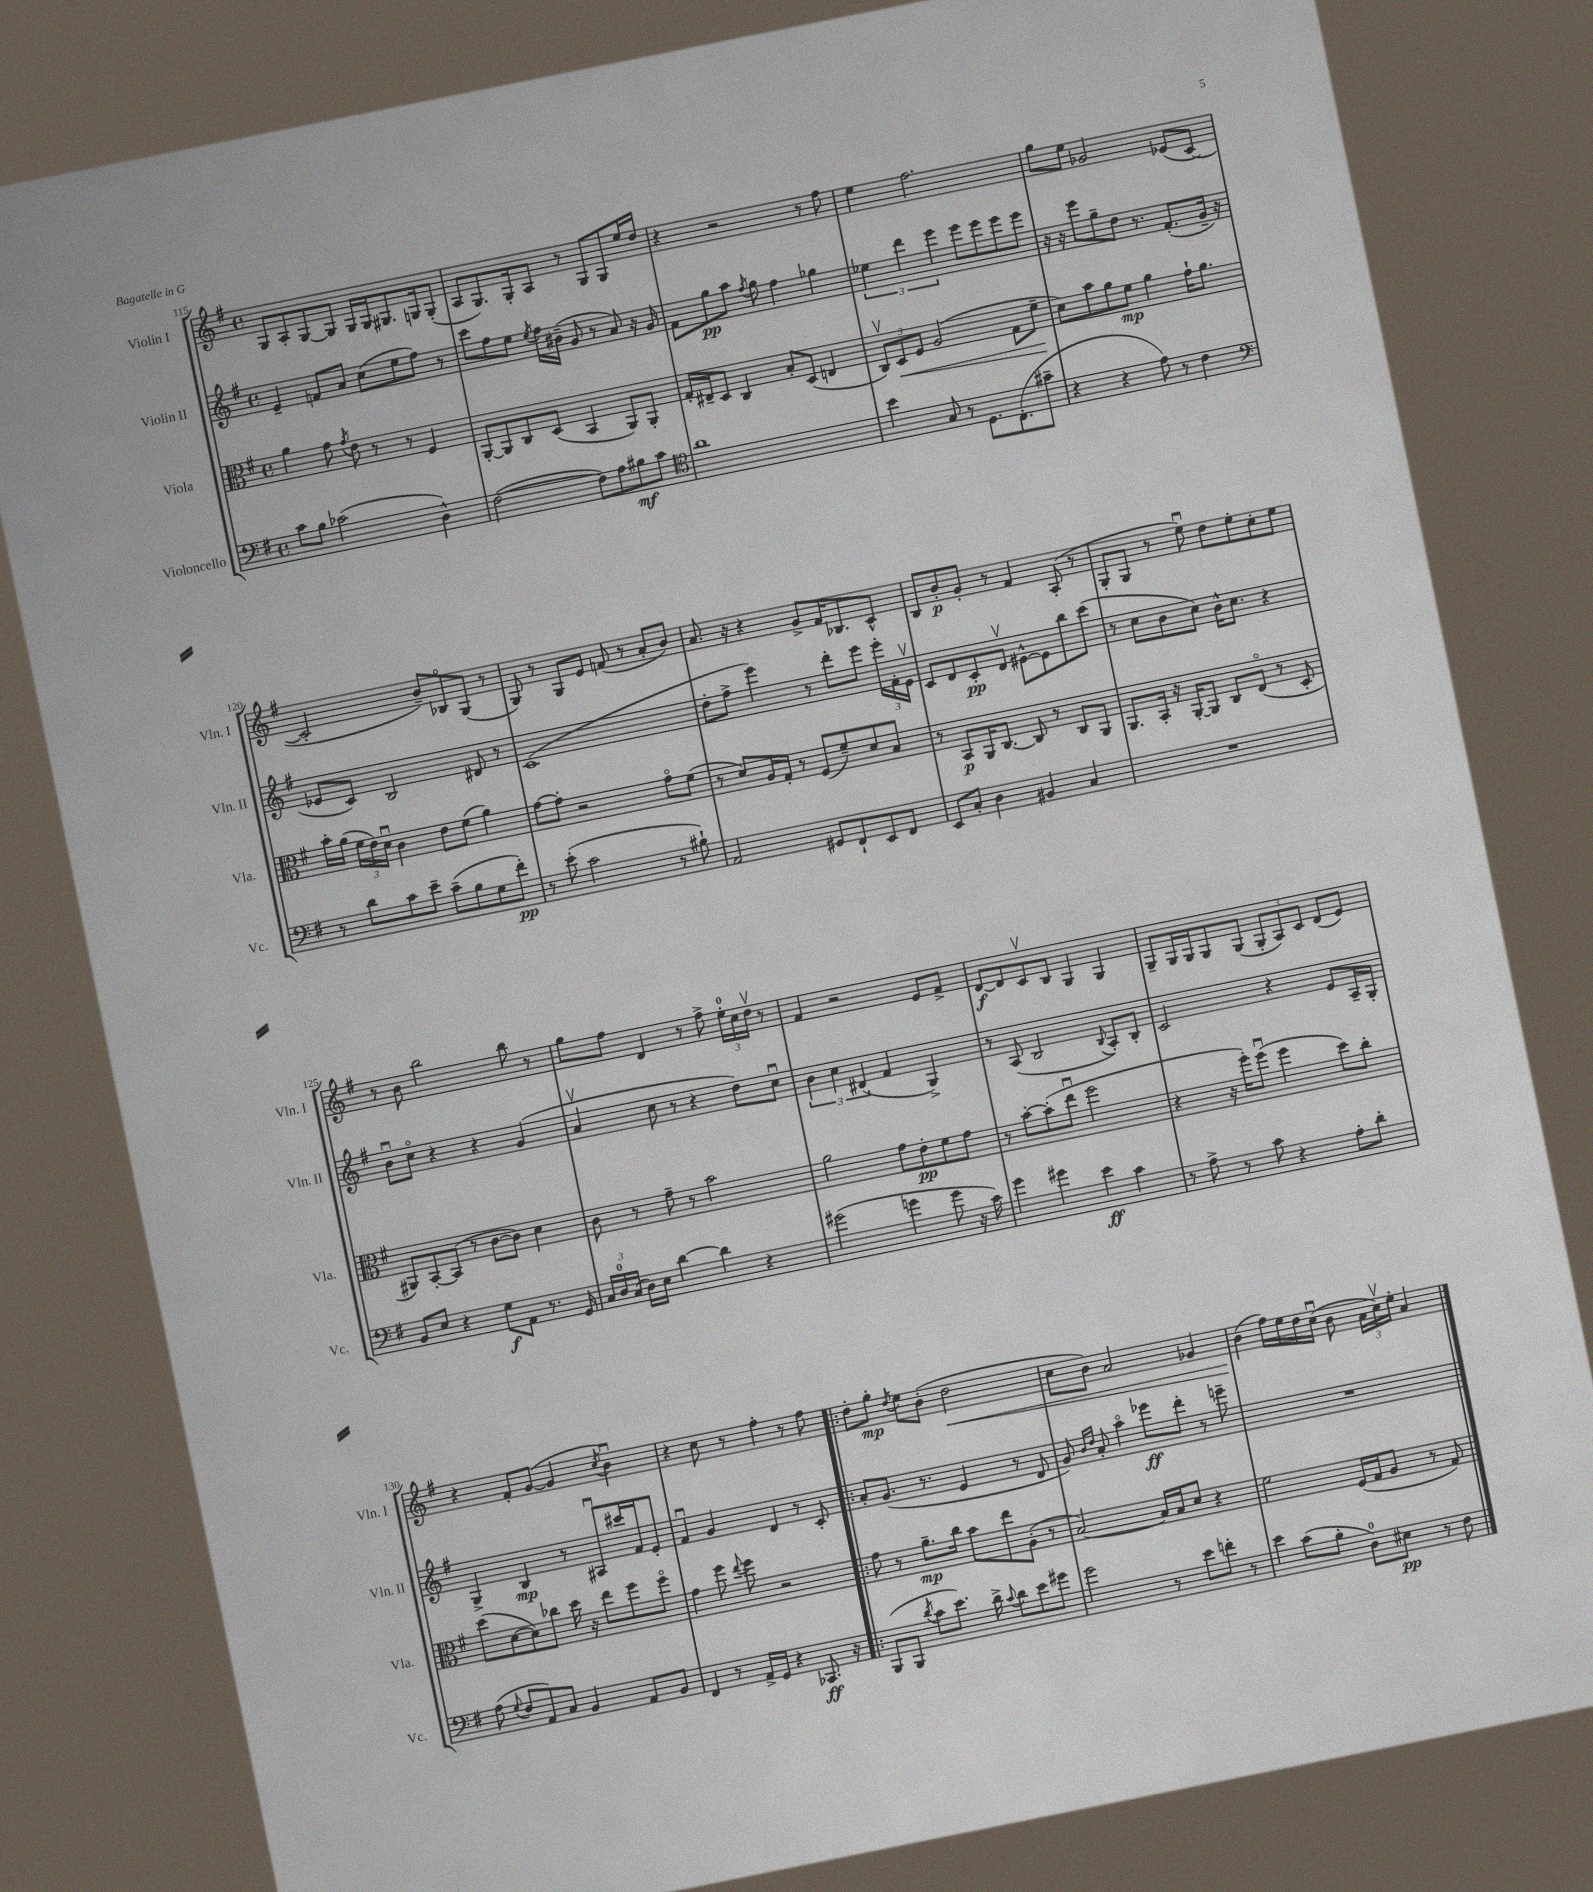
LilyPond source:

<<
\new StaffGroup <<
\new Staff = "s0" \with { instrumentName = "Violin I" shortInstrumentName = "Vln. I" } {
    \clef treble \key g \major \defaultTimeSignature \time 4/4
    \autoBeamOff g8[ a8-. g8~ g8] g16[ g16 gis8. g16 g8]-.( |
    a8[ g8.) g16-. a8] r8 g8[ g8 e''16 d''16] |
    r4 r2 r8 fis''8 |
    e''4 fis''2. |
    g''8[ e''8] ges'2 ees'8[( c'8]~ |
    c'2-. b'8[--) bes8\flageolet g8]( r8 |
    g8) r8 g8[ e'8] f'8( r8 a'8[-. b'8]) |
    a'8. r16 r4 g'8[-> fis'16 bes8. c'8]-^ |
    b8[ b'8-.\p g'8]-. r8 fis'4 a8-.( r8 |
    g8[-. g8] r8 e''8\downbow) d''8[ e''8-. c''8-. e''8] |
    r8 b'8 b''2 b''8 r8 |
    g''8[ fis''8] d'4 r8 fis''8-> \tuplet 3/2 { e''16[-0-. c''16 d''16]\upbow } r8 |
    fis'4 r2 e'8[ fis'8]-> |
    d'8[~\f d'8 c'8\upbow b8] g4 g4 |
    g8[-- g16 g16 g8 g8]( \tuplet 3/2 { g8[-. a8) c'8] } d'8[( e'8]) |
    r4 fis'8[-. g'8]~( g'4 \acciaccatura { c''8 } b'4\downbow) |
    r4 c''8 r8 fis''4-. r8 fis''8 |
    \bar ".|:" d''8[-. g''8]-.\mp \acciaccatura { d''8 } e''8[ b'8]-.( d''2\< |
    c''8[ b'8]) a'2 ges'4 |
    b'4\!( fis''16[) e''16 d''16 c''16]\downbow( b'8 \tuplet 3/2 { a'16[ c''16\upbow) e''16]-. } a'4 \bar "|." |
}
\new Staff = "s1" \with { instrumentName = "Violin II" shortInstrumentName = "Vln. II" } {
    \clef treble \key g \major \defaultTimeSignature \time 4/4
    \autoBeamOff e'4-- f'8[ a'8] c''8[( e''8 fis''8]) r8 |
    c'''8[ fis''8 e''8] \acciaccatura { e''8 } fis''16[ bis'16]--( g'8 r8 a'8) r16 g'16 |
    fis'8[ g''8\pp a''8] \acciaccatura { fis''8 } g''8 fis''4 ges''4 |
    \tuplet 3/2 { ees''4 d'''4 e'''4 } e'''8[ e'''8 e'''8 e'''8] |
    r16 r16 e'''8[ g''8-- d''8] r8. fis'8.[-.( g'16]-- r16 |
    ees'8[ c'8]) b2 dis'8 r8 |
    c'1( |
    d''8[-. fis''8]-> e'''4) r8 d'''8[-. e'''8] \tuplet 3/2 { e'''16[-. fis'16-. e'16]\upbow } |
    c'8[ d'8 c'8-.\pp d'8]\upbow eis'8[~-^ eis'8 b''8 c'''8]( |
    r8 c''8[ b'8 c''8]) b'16[-^ c''8.] r4 |
    b'8[\downbow c''8]\flageolet r4 r4 g'4( |
    a'4\upbow c''8 r8 r4 d''8[) c''8]\downbow |
    \tuplet 3/2 { b'4 c''4 dis'4( } fis'4 g4->) |
    r8 a8( b2 \appoggiatura { b8 } a8[-.) b8]-. |
    c'2 r4 e'8[ a16-- g16]-. |
    g4-> b4\mp r8 ais8[\downbow cis'''16 fis'16 e'8]-. |
    fis'4\downbow g'4 d'4 r8 c'8-. |
    \bar ".|:" a'8[-. g'8.]( r8. e'4 r8 d'8 |
    g'8) \grace { b'16[ d''16] } a'8-. a''4\flageolet ees'''8[\ff d'''8]-. r8 e'''8-- |
    R1 \bar "|." |
}
\new Staff = "s2" \with { instrumentName = "Viola" shortInstrumentName = "Vla." } {
    \clef alto \key g \major \defaultTimeSignature \time 4/4
    \autoBeamOff a'4 g'8 \acciaccatura { g'8 } e'8 r8 r8 fis4 |
    a,8[~-. a,8 c8 d8]( b,4 a,8[) a,8]-. |
    g16[-. eis16-- d8] c4 b8[-. d8]( e4 |
    \tuplet 3/2 { c8[\upbow) d8\< fis8] } a2( g8[ fis'8]--\! |
    d'8[) b'8 a'8 fis'8]\mp a'4 g'16[-! a'8.] |
    b'16[-. a'16]( \tuplet 3/2 { fis'16[ e'16) d'16]\downbow } c'4 e'8[ fis'8]( a'4) |
    g'8[~ g'8]-. r2 g'8[\flageolet fis'8]( |
    r8 d'8[) a16 g16]-. r8 fis8[( fis'8--) d'8 b8] |
    r8 b,8[\p a,16 c8.]~ c8 r8 c8[ a,8] |
    a,8.[ b,16]-. r16 a,16[~-. a,8] c8[ e8]\flageolet( r8 d8-. |
    ais,8[) b,8~-. b,8]( r8 c'8[~ c'8]) d'4 |
    c'8 r8 g'8-- r8 b'2 |
    a'2 g'8[ e'8-.\pp fis'8 g'8] |
    r8 b'8[~-. b'8-.( e''8]\downbow fis''2 |
    r4 r16 fis''16[-.) fis''8]\downbow( fis''4 d''8[) c''8]-. |
    d''8[( d'8~ d'8) ces''8] d''16 r16 e''8[ fis''8 fis''8]\flageolet |
    g'4 fis''8 \appoggiatura { e''8 } fis''8 r2 |
    \bar ".|:" g'8 r8 a'8.[--\mp c''16] b'8[ e''8 a8]-.( r8 |
    b2~) b16[ b16 d'8] r4 |
    fis'2 fis16[( g16 a8] r8 g8) \bar "|." |
}
\new Staff = "s3" \with { instrumentName = "Violoncello" shortInstrumentName = "Vc." } {
    \clef bass \key g \major \defaultTimeSignature \time 4/4
    \autoBeamOff c'8[ b8] ces'2( d4-^) |
    fis2~( fis8[) a8 bis8\mf c'8] |
    \clef tenor a'1 |
    b'4 g8 r8 d8.[ c8.-.( gis'8]-- |
    r4 r4 e'8) r8 c'4 |
    \clef bass r8 d'8[ c'8 e'8]-- c'8[--( b8 g8 fis'8]-.\pp) |
    r8 e'8-.( c'2 r8 bis8-!) |
    a,2 gis,8[ fis,8-! e,8 fis,8] |
    e,8[ c8]-. d4 bis,4 c4 |
    R1 |
    b,8[ e8] r4 g8[\f a,8] r8. g,16 |
    \tuplet 3/2 { c16[ d16-0 c16]( } d16[) e16] d'4~ d'4 r4 |
    gis'2( g'4 g'8 r16 c'16) |
    g'4 gis'4 e'4\ff c'4 |
    r8 a8-> r8 c'8 r4 a8[-. d'8]-. |
    a8( \appoggiatura { g8 } fis8[ a,8) c8] b,4 a,8[ b,8] |
    fis,4 r8 a,16[-> g,16] r4 ces,8.\ff r16 |
    \bar ".|:" b,,8[( b,,8] \acciaccatura { d'8 } c'8[ e'8.]) d'16-> \appoggiatura { c'8 } d'8[ e'8 gis'8] |
    g'2 r8 e'8[ f'8]-. r8 |
    e'4 c'8[( b8]-. d8[-0) eis8]\pp r8 fis8 \bar "|." |
}
>>
>>
\layout { \context { \Score currentBarNumber = #115 } }
